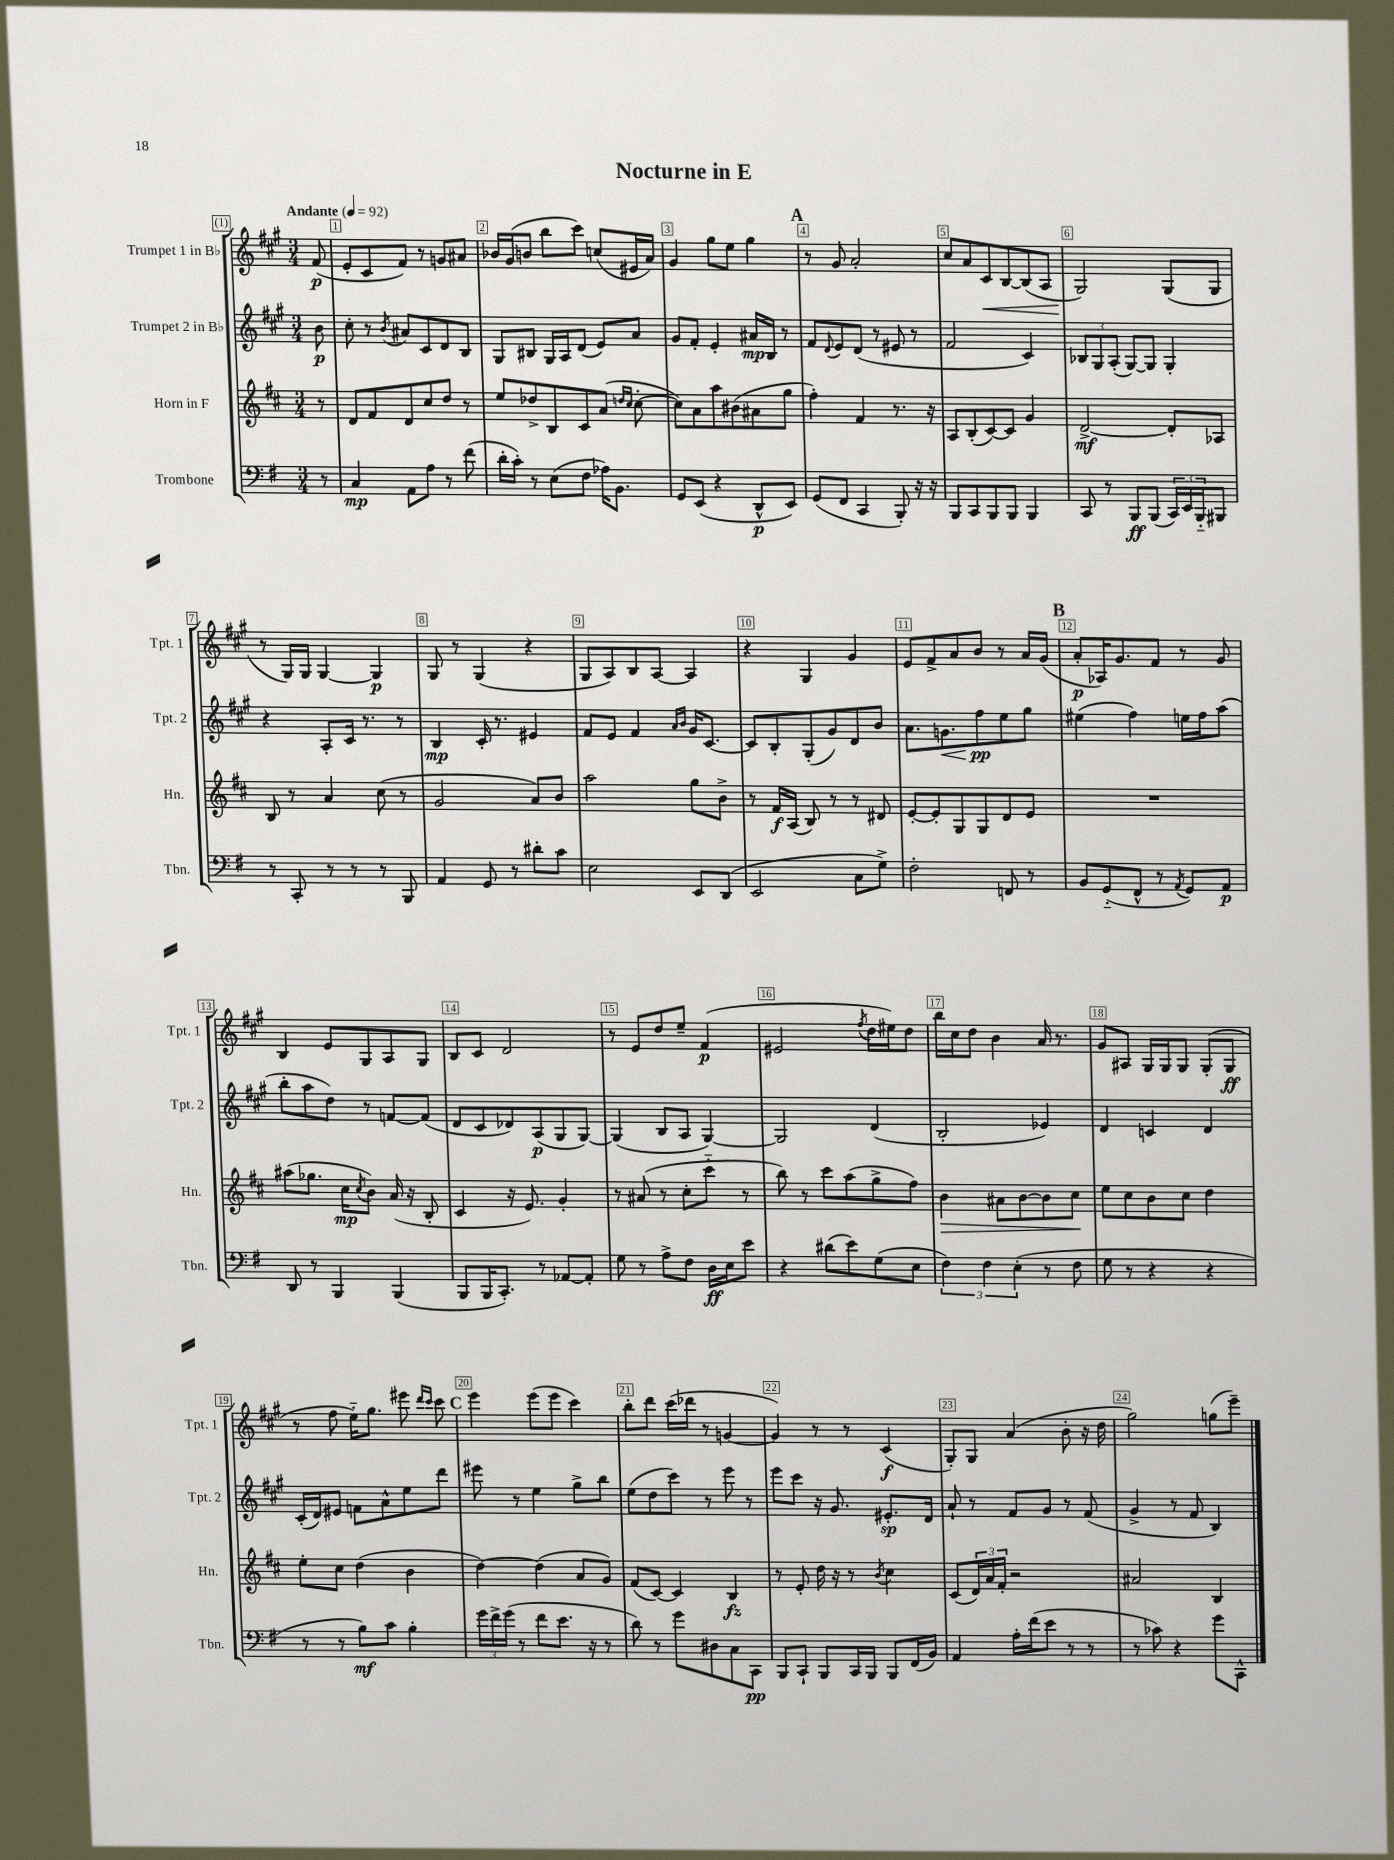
\header { title = "Nocturne in E" }
<<
\new StaffGroup <<
\new Staff = "s0" \with { instrumentName = "Trumpet 1 in Bb" shortInstrumentName = "Tpt. 1" } {
    \clef treble \key a \major \numericTimeSignature \time 3/4 \partial 8 \tempo "Andante" 4 = 92
    fis'8\p( |
    e'8-. cis'8 fis'8) r8 g'8 ais'8 |
    bes'16 gis'16( b'8 b''8 cis'''8) c''8( eis'16 a'16) |
    gis'4 gis''8 e''8 gis''4 |
    \mark \markup { \bold "A" } r8 gis'8 a'2-. |
    cis''8 a'8 cis'8\< b8~ b8( a8 |
    gis2\!) gis8( gis8 |
    r8 gis16) gis16 gis4~ gis4\p |
    gis8 r8 gis4( r4 |
    gis8 a8) b8 a8~ a4 |
    r4 gis4 gis'4 |
    e'8 fis'8-> a'8 b'8 r8 a'16 gis'16( |
    \mark \markup { \bold "B" } a'8-.\p aes16) gis'8. fis'8 r8 gis'8 |
    b4 e'8 gis8 a8 gis8 |
    b8 cis'8 d'2 |
    r8 e'8 d''8 e''8-- fis'4\p( |
    eis'2 \acciaccatura { fis''8 } d''16 eis''16) d''8 |
    b''16 cis''16 d''8 b'4 a'16 r8. |
    gis'8 ais8 gis16 gis16 gis8 gis8-.( gis8\ff |
    r8 fis''8 e''16-_) gis''8. eis'''8 \grace { d'''16 cis'''16 } cis'''8 |
    \mark \markup { \bold "C" } e'''4 e'''8( e'''8 cis'''4) |
    b''8-. d'''8 cis'''16( des'''16 r8 g'4~ |
    g'4) r8 r8 cis'4\f( |
    gis8-.) gis8 a'4( b'8-. r16 d''16 |
    gis''2) g''8( e'''8--) \bar "|." |
}
\new Staff = "s1" \with { instrumentName = "Trumpet 2 in Bb" shortInstrumentName = "Tpt. 2" } {
    \clef treble \key a \major \numericTimeSignature \time 3/4 \partial 8
    b'8\p |
    cis''8-. r8 \acciaccatura { b'8 } ais'8 cis'8 d'8 b8 |
    gis8 bis8 gis16 a16 d'8( e'8) a'8 |
    gis'8 fis'8-. e'4-. ais'16\mp b16 r8 |
    \mark \markup { \bold "A" } fis'8 \appoggiatura { d'8 } e'8 d'8( r8 eis'8 r8 |
    fis'2 cis'4) |
    \tuplet 3/2 { bes8 gis8 a8-.( } gis8~) gis8 gis4-. |
    r4 a8-. cis'16 r8. r8 |
    b4\mp cis'16-. r8. eis'4 |
    fis'8 e'8 fis'4 \grace { a'16 b'16 } gis'16 cis'8.~ |
    cis'8 b8-. gis8-.( gis'8) d'8 b'8 |
    a'8. g'8.\< fis''8\pp\! e''8 gis''8 |
    \mark \markup { \bold "B" } eis''4( fis''4) e''16 fis''16 a''8( |
    b''8-. a''8 d''8) r8 f'8~ f'8( |
    d'8 cis'8 des'8) a8\p( gis8 gis8~) |
    gis4( b8 a8 gis4~) |
    gis2 d'4( |
    b2-. ees'4) |
    d'4 c'4 d'4 |
    cis'16-.( d'16) eis'8 f'8 a'8-^ e''8 d'''8 |
    \mark \markup { \bold "C" } eis'''8 r8 e''4 gis''8-> b''8 |
    e''8( d''8 cis'''8) r8 e'''8 r8 |
    e'''8 cis'''8 r16 gis'8. eis'8.-.\sp d'16 |
    a'8-! r8 fis'8 gis'8 r8 fis'8( |
    gis'4-> r8 fis'8 b4) \bar "|." |
}
\new Staff = "s2" \with { instrumentName = "Horn in F" shortInstrumentName = "Hn." } {
    \clef treble \key d \major \numericTimeSignature \time 3/4 \partial 8
    r8 |
    d'8 fis'8 d'8 cis''8 d''8 r8 |
    e''8 des''8-> b8 cis'8 a'8( \grace { d''16 cis''16 } cis''8~-. |
    cis''8) a'8 a''8 bis'8( ais'8 g''8 |
    \mark \markup { \bold "A" } fis''4-.) fis'4 r8. r16 |
    a8 b8-.( cis'8~) cis'8 g'4 |
    d'2~->\mf d'8-. aes8 |
    b8 r8 a'4 cis''8( r8 |
    g'2 a'8) b'8 |
    a''2 g''8 b'8-> |
    r8 fis'16\f a16( b8) r8 r8 dis'8 |
    e'8~-. e'8-. g8 g8 d'8 e'8 |
    \mark \markup { \bold "B" } R2. |
    ais''8( ges''8. cis''16\mp \acciaccatura { cis''8 } b'8) a'16( r16 b8-. |
    cis'4 r16 e'8.) g'4-. |
    r8 ais'8( r8 cis''8-. cis'''8-_ r8 |
    b''8) r8 cis'''8 a''8( g''8-> fis''8) |
    b'4\> ais'8 b'8~ b'8 cis''8\! |
    e''8 cis''8 b'8 cis''8 d''4 |
    e''8-. cis''8 d''4( b'4 |
    \mark \markup { \bold "C" } d''4~) d''4( a'8 g'8) |
    fis'8( cis'8~) cis'4 b4\fz |
    r8 e'8-. d''16 r16 r8 \acciaccatura { b'8 } cis''4 |
    cis'8( \tuplet 3/2 { d'16) a'16 fis'16-. } r2 |
    ais'2 b4 \bar "|." |
}
\new Staff = "s3" \with { instrumentName = "Trombone" shortInstrumentName = "Tbn." } {
    \clef bass \key g \major \numericTimeSignature \time 3/4 \partial 8
    r8 |
    c4\mp a,8 a8 r8 fis'8( |
    d'16-. c'16-.) r8 e8( fis8 aes16) b,8. |
    g,8 e,8( r4 d,8-^\p e,8) |
    \mark \markup { \bold "A" } g,8( fis,8 c,4 b,,8-.) r16 r16 |
    b,,8 c,8 b,,8 b,,8 b,,4 |
    c,8 r8 b,,8\ff b,,8( \tuplet 3/2 { c,16) e,16 b,,16-_ } bis,,8 |
    r8 c,8-. r8 r8 r8 b,,8 |
    a,4 g,8 r8 dis'8-. c'8 |
    e2 e,8 d,8( |
    e,2 c8 g8->) |
    fis2-. f,8 r8 |
    \mark \markup { \bold "B" } b,8 g,8-_( fis,8-^ r8 \acciaccatura { a,8 } g,8) a,8\p |
    d,8 r8 b,,4 b,,4( |
    b,,8 b,,16 c,8.-.) r8 aes,8~ aes,8-. |
    g8 r8 a8-> fis8 d16\ff e16 e'8 |
    r4 dis'8( e'8) g8( e8 |
    \tuplet 3/2 { fis4) fis4 e4-.( } r8 fis8 |
    g8 r8 r4 r4 |
    r8 r8 b8\mf) c'8 b4-. |
    \mark \markup { \bold "C" } \tuplet 3/2 { g'16 fis'16-> g'16( } r8 fis'8 e'8. r16 r8 |
    d'8) r8 g'8 dis8 c8 c,8\pp |
    b,,8 c,8-! b,,8 c,16 b,,16 b,,8 fis,16( b,16) |
    a,4 a16-. fis'16( e'8 r8 r8 |
    r8 ces'8) r4 g'8 c,8-^ \bar "|." |
}
>>
>>
\layout { \context { \Score \override BarNumber.break-visibility = ##(#f #t #t) barNumberVisibility = #all-bar-numbers-visible \override BarNumber.stencil = #(make-stencil-boxer 0.1 0.3 ly:text-interface::print) } }
